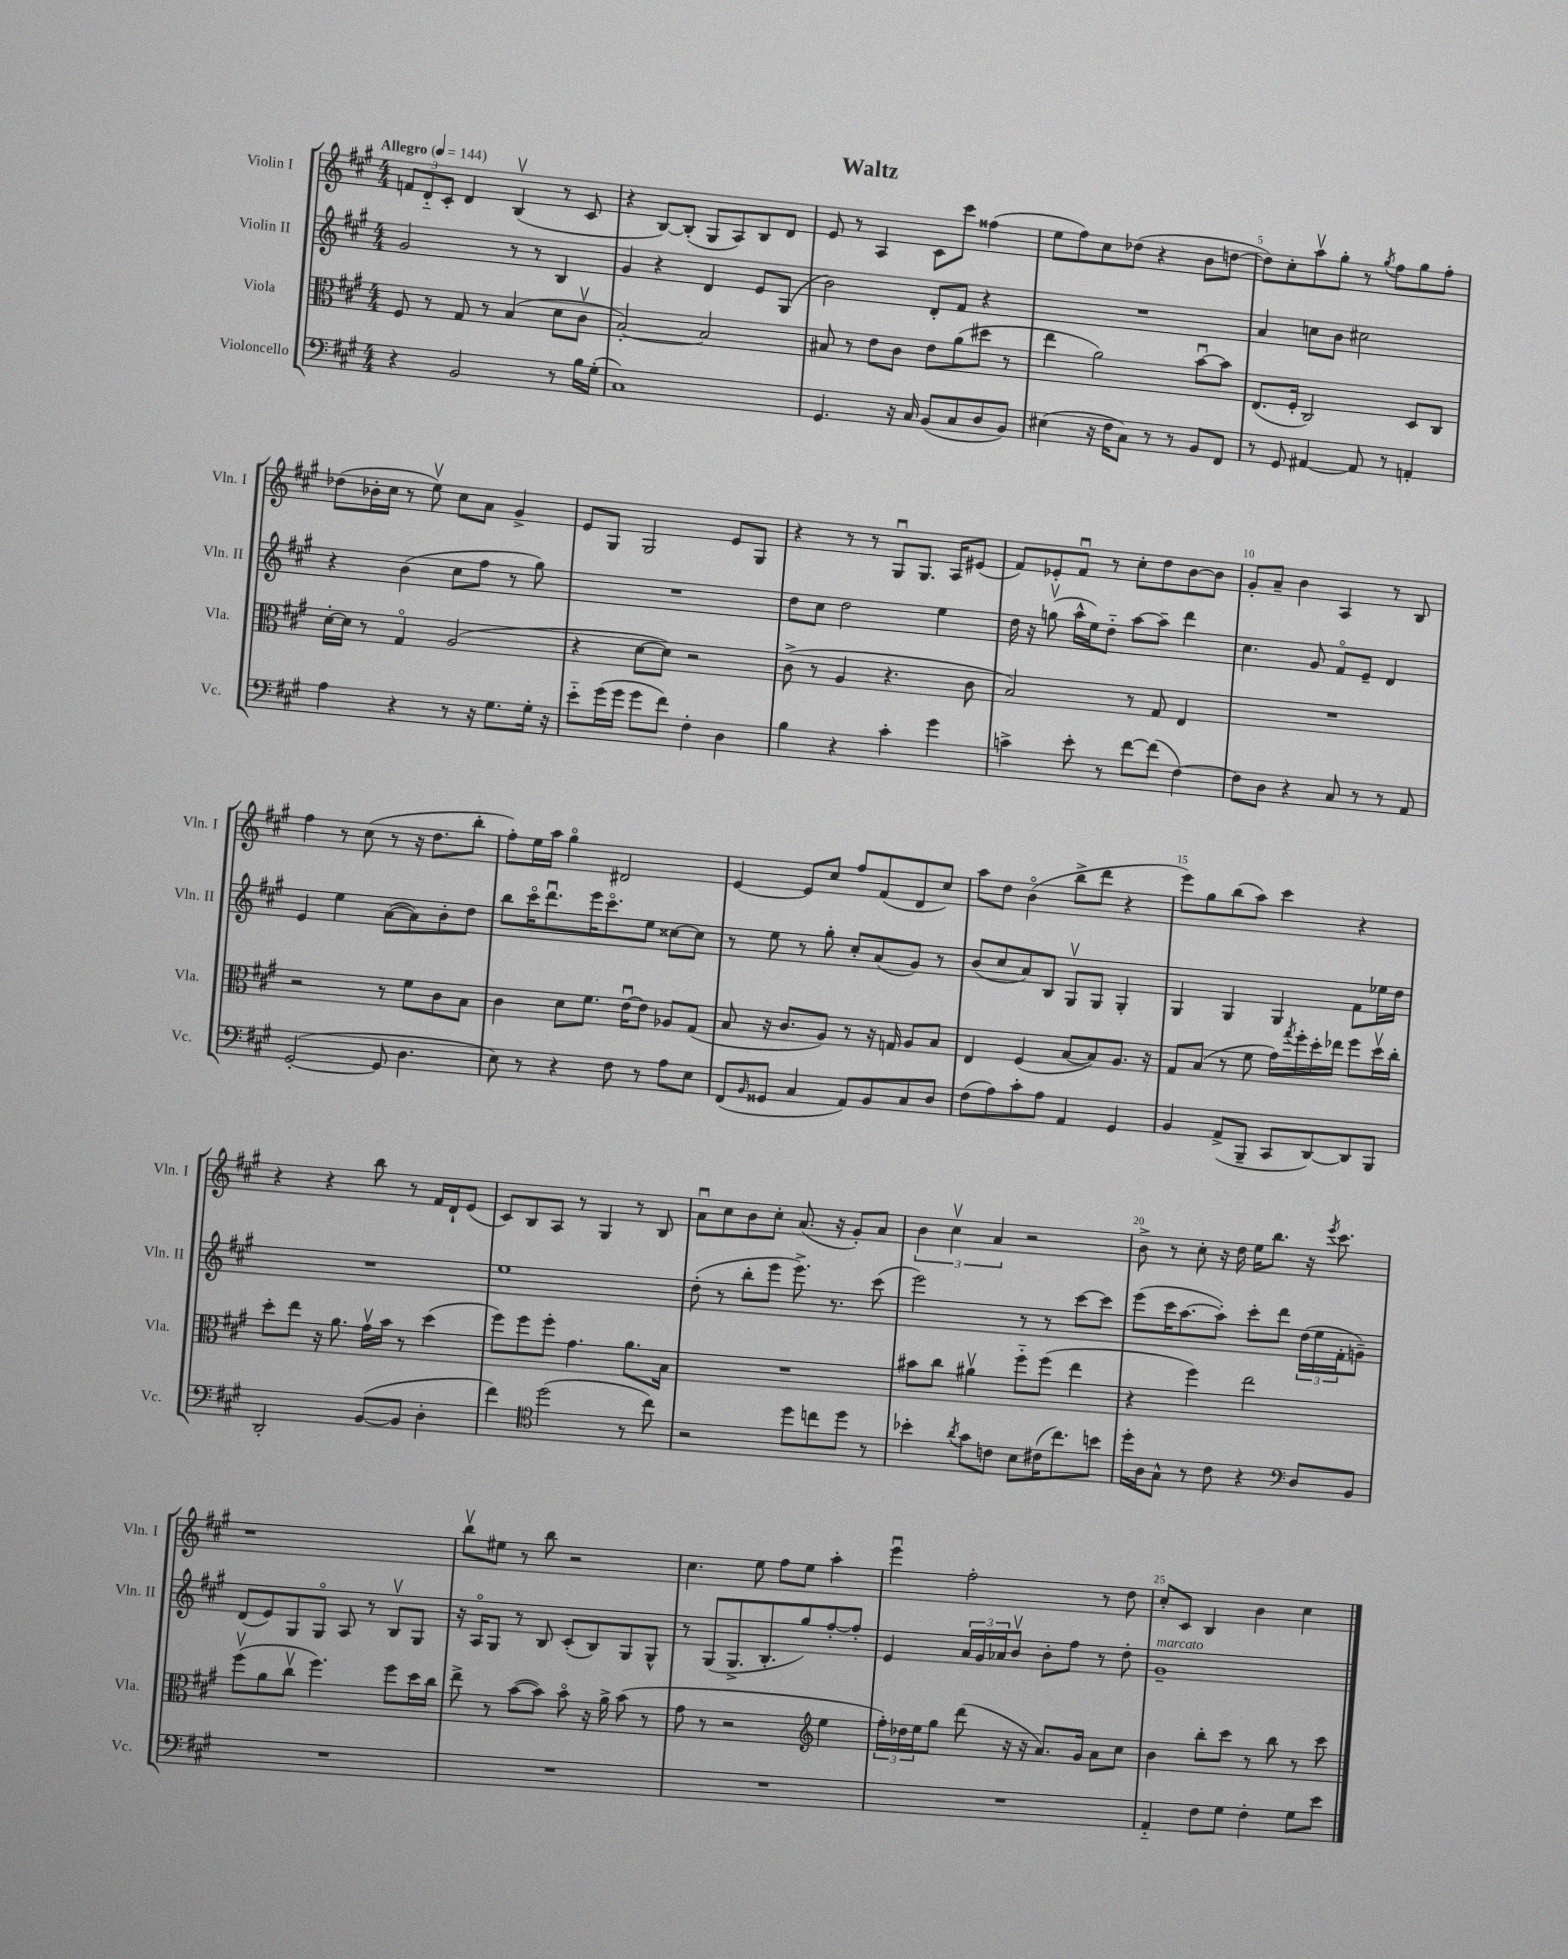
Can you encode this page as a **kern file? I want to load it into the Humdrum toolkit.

**kern	**kern	**kern	**kern
*staff4	*staff3	*staff2	*staff1
*clefF4	*clefC3	*clefG2	*clefG2
*k[f#c#g#]	*k[f#c#g#]	*k[f#c#g#]	*k[f#c#g#]
*M4/4	*M4/4	*M4/4	*M4/4
*MM144	*MM144	*MM144	*MM144
4r	8F#	2g#	12f
.	.	.	12d'~
.	8r	.	.
.	.	.	12c#'
2BB	8G#	.	4d
.	8r	.	.
.	(4B	8r	(4Bv
.	.	8r	.
8r	8d	4B	8r
16B	8c#v	.	8c#
(16G#'	.	.	.
=	=	=	=
1C#)	[2B')	4g#	4r
.	.	4r	[8B)
.	.	.	(8B']
.	2B]	4d	8G#
.	.	.	8A)
.	.	8e	8B
.	.	(8G#	8d
=	=	=	=
4.GG#	8B#	2b)	8e
.	8r	.	8r
.	8e	.	4A
16r	8c#	.	.
16C#	.	.	.
(8BB	8e	8d'	8c#
8C#	(8a	8f#	8ccc#
8D	8dd#	4r	(4ff##
8BB)	8r	.	.
=	=	=	=
(4E#	4ee	1r	8ee
.	.	.	8ff#)
16r	2a)	.	8cc#
16F#	.	.	.
8C#)	.	.	(8dd-
8r	.	.	4r
8r	.	.	.
8BB	[8bu	.	8b
8FF#	8b]	.	[8dd
=	=	=	=
8r	(8.E	4a	8dd])
8GG#	.	.	8cc#'
.	16F#'	.	.
[4AA#	2C#)	8cc	8aav
.	.	8b	8gg#'
8AA#]	.	2cc#	8r
.	.	.	8qgg#
8r	.	.	8ff#
4AA'	8D	.	8gg#
.	8C#	.	8ff#'
=	=	=	=
4A	[16d'	4r	(8dd-
.	16d]	.	.
.	8r	.	16b-'
.	.	.	16cc#
4r	4G#o	(4b	8r
.	.	.	8eev)
8r	(2A	8cc#	8cc#
16r	.	8ff#	8a
8.G#	.	.	.
.	.	8r	4g#^
16G#'	.	8gg#)	.
16r	.	.	.
=	=	=	=
8e'~	4r	1r	8e
(16g#	.	.	8G#
16g#	.	.	.
8g#	[8d	.	2G#
8f#)	8d])	.	.
4F#'	2r	.	.
4D	.	.	8e
.	.	.	8G#
=	=	=	=
4B	(8c#^	8dd	4r
.	8r	8cc#	.
4r	4A	2dd	8r
.	.	.	8r
4c#'	4.r	.	8G#u
.	.	.	8.G#
4g#	.	4ee	.
.	.	.	16A
.	8c#	.	(8e#
=	=	=	=
4c^	2B)	16dd	8f#)
.	.	16r	.
.	.	(8ggv	8e-'
8e'	.	16aa^^	8f#u
.	.	16ee)	.
8r	.	8dd'~	8r
[8f#	8r	[8aa	8cc#'
(8f#]	8G#	8aa~]	8dd
[4F#)	4E	4ddd	[8b
.	.	.	8b]
=	=	=	=
8F#]	1r	4.cc#	8g#'
8D	.	.	8a~
4r	.	.	4b
.	.	8g#	.
8C#	.	8f#o	4A
8r	.	8e~	.
8r	.	4d	8r
8AA	.	.	8B
=	=	=	=
([2GG#'	2r	4e	4ff#
.	.	4ee	8r
.	.	.	(8cc#
8GG#]	8r	([8a	8r
4.D	8f#	8a])	16r
.	.	.	8.dd
.	8c#	8b'	.
.	8B	8dd	8bb'
=	=	=	=
8E)	4c#	8bb	8ff#')
8r	.	16ccc#o	16ee
.	.	8.dddu	16aa
4r	8d	.	4gg#o
.	8.f#	16eee	.
.	.	8.ccc#o	.
8F#	.	.	2d#
.	[16eu	.	.
8r	8e]	8ee	.
8A	8A-	[8cc##	.
8E	(8G#	8cc##]	.
=	=	=	=
(8FF#	8B	8r	[4e
16qqBB	.	.	.
8GG##	16r	8ee	.
.	8.c#	.	.
4C#	.	8r	8e]
.	8A)	8gg#'	8cc#
8AA)	8r	8cc#'	8ff#
8BB	16r	(8a	(8f#
.	16G	.	.
8C#	8A	8g#)	8d
8D	8B	8r	8cc#)
=	=	=	=
(8F#	4E	(8b	8aa
8A)	.	8cc#	8dd
8c#'	(4F#	8a)	(4bo
8A	.	8B	.
4AA	[8B	8G#v	8bb^
.	8B])	8G#	8ddd
4GG#	8.A	4G#'	4r
.	16r	.	.
=	=	=	=
4BB	8G#	4G#	8eee)
.	(8B	.	8gg#
(8AA^	8r	4G#	(8bb
8BBB~	8f#	.	8aa)
8CC#	16g#)	4G#	4ccc#
.	8qgg#	.	.
.	16ff#'	.	.
[8DD)	16dd'	.	.
.	16ee-	.	.
8DD]	8ff#	8f#	4r
8BBB	16ddv	16ee-	.
.	16cc#'	16dd	.
=	=	=	=
2DD'	8dd'	1r	4r
.	8ee	.	.
.	16r	.	4r
.	8.a	.	.
([8BB	16g#v	.	8bb
.	16b	.	.
8BB]	8r	.	8r
4D'	(4dd	.	16f#
.	.	.	16d`
.	.	.	(8e
=	=	=	=
4f#)	8ff#)	1ee	8c#)
.	8ff#	.	8B
*clefC4	*	*	*
(2dd	8ff#'	.	8A
.	4.g#	.	8r
.	.	.	4G#
8r	8.a	.	8r
8cc#)	.	.	8B
.	16B	.	.
=	=	=	=
2r	1r	(8dd'	8au
.	.	8r	8cc#
.	.	8bb'	8b
.	.	8eee	8cc#'
8dd	.	8.eee^)	(8.a
8cc	.	.	.
.	.	8.r	16r
8dd	.	.	8g#')
8r	.	(8ccc#	8a
=	=	=	=
4b-'	8b#	2eee)	6b
.	8cc#	.	.
.	.	.	6cc#v
8qa	.	.	.
8g#	4a#v	.	.
.	.	.	6a
8c	.	.	.
8B	8ff#'~	8r	2r
(16c#	(8ff#	8r	.
8.cc#)	.	.	.
.	4ee	[8ccc#	.
8b	.	8ccc#]	.
=	=	=	=
16dd'	4r	(8eee	8b^
16A	.	.	.
8G#^^	.	16ccc#	8r
.	.	[8.aa	.
8r	4ff#)	.	8cc#'
8c#	.	8aa'])	16r
.	.	.	16dd
4r	2ee	8ccc#'	16ee
.	.	.	8.bb
.	.	8ddd	.
*clefF4	*	*	*
8D	.	(24dd	16r
.	.	24ee	.
.	.	.	8qeee
.	.	.	8.ccc#
.	.	24f#'	.
8BB	.	8g~)	.
=	=	=	=
1r	(8ff#v	(8d	1r
.	8a	8e)	.
.	8cc#v	8G#	.
.	4.ff#)	8G#o	.
.	.	8A	.
.	.	8r	.
.	8ff#	8Bv	.
.	16dd	8G#	.
.	16cc#	.	.
=	=	=	=
1r	8ee^	16r	8bbv
.	.	16Ao	.
.	8r	8G#	8ee#
.	([8b	8r	8r
.	8b])	8B	8bb
.	8bo	(8c#'	2r
.	16r	8B)	.
.	16a^	.	.
.	(8b	8G#	.
.	8r	8G#^^	.
=	=	=	=
1r	8g#	8r	4.cc#
.	8r	(8G#	.
.	2r	8.G#^	.
.	.	.	8ee
.	.	8.B'	.
.	.	.	8ff#
.	.	8gg#)	8ee
*	*clefG2	*	*
.	4ee	[8ff#'	4aa'
.	.	8ff#']	.
=	=	=	=
1r	24ff#')	4e	4eeeu
.	24dd-	.	.
.	24ee	.	.
.	8gg#	.	.
.	(8ddd	24a	2ff#'
.	.	24g#	.
.	.	24a-	.
.	16r	8bv	.
.	16r	.	.
.	8.a)	8b'	.
.	.	8ff#	.
.	16g#	.	.
.	8a	8r	8r
.	8cc#	8dd'	8dd
=	=	=	=
4AA'~	4b	1g#~	8cc#'
.	.	.	8c#
8F#	8bb'	.	4B
8G#	8ccc#	.	.
4F#'	8r	.	4b
.	8bb	.	.
8G#	8r	.	4cc#
8e	8ccc#	.	.
==	==	==	==
*-	*-	*-	*-
